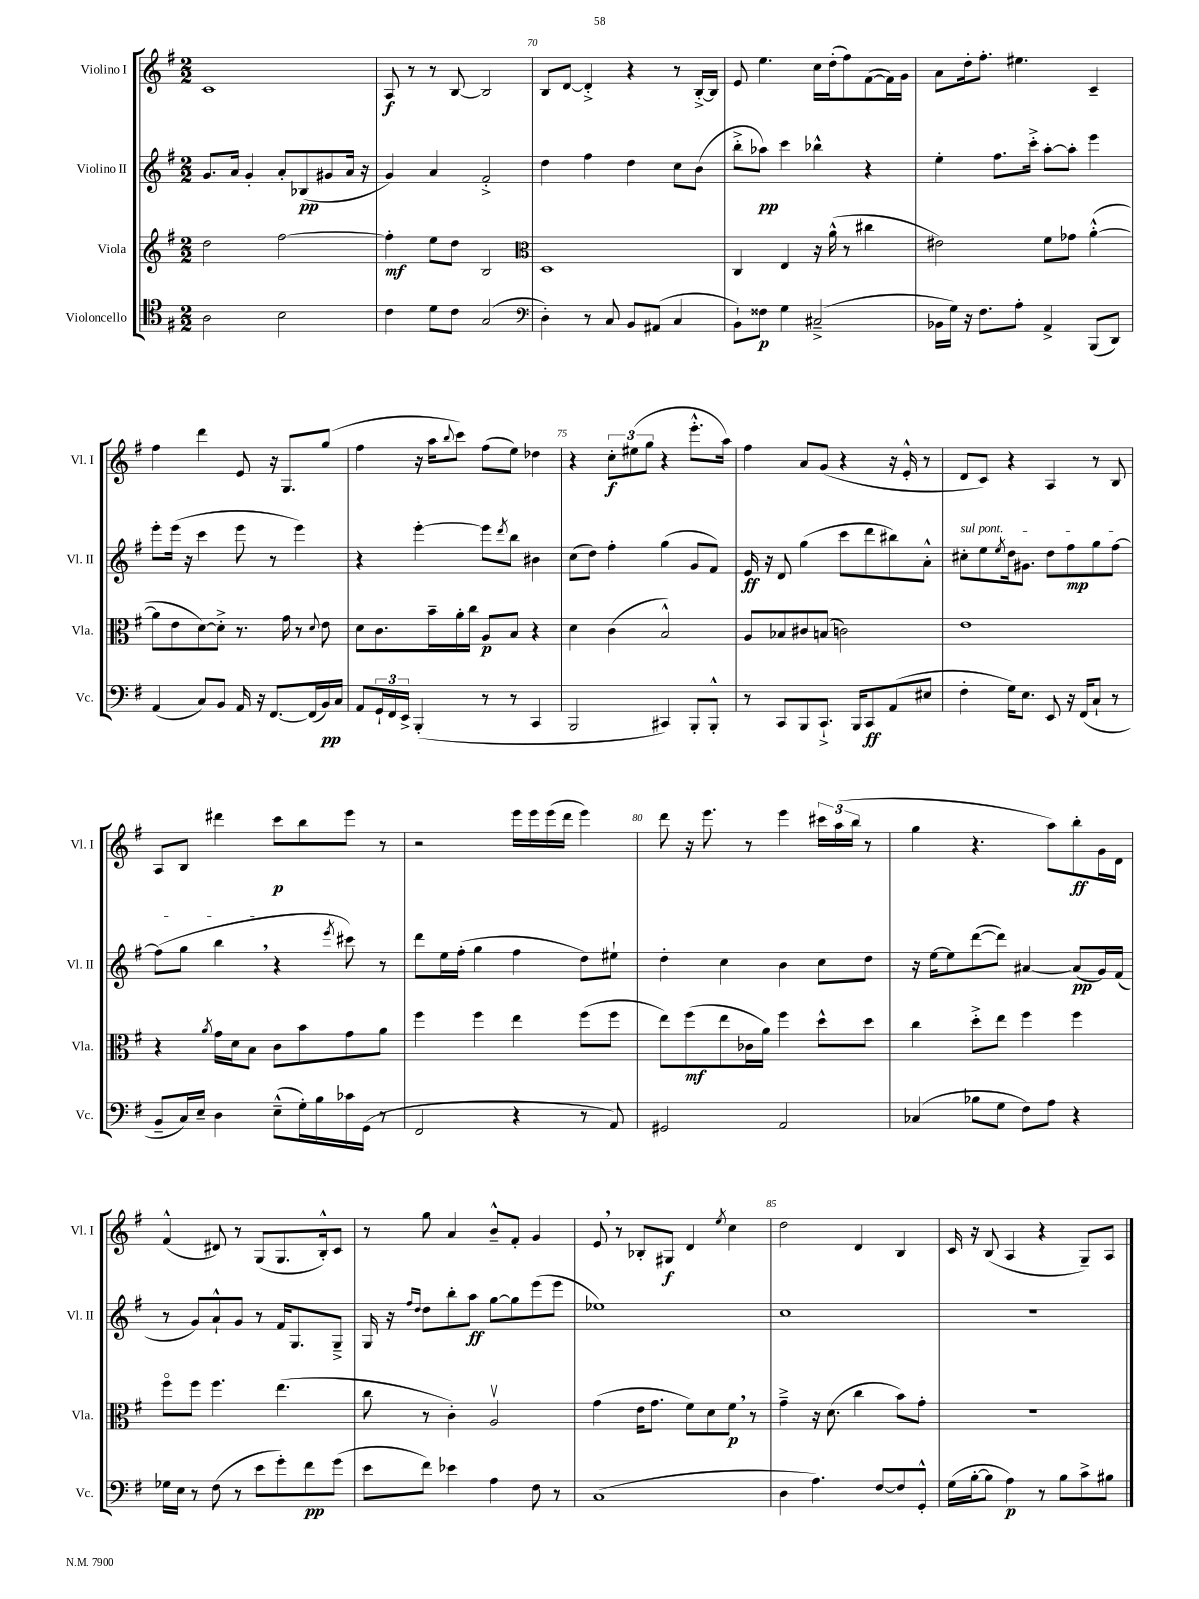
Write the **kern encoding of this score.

**kern	**kern	**kern	**kern
*staff4	*staff3	*staff2	*staff1
*clefC4	*clefG2	*clefG2	*clefG2
*k[f#]	*k[f#]	*k[f#]	*k[f#]
*M2/2	*M2/2	*M2/2	*M2/2
2A	2dd	8.g	1c
.	.	16a	.
.	.	4g'	.
2B	[2ff#	8a'	.
.	.	(8B-	.
.	.	8g#	.
.	.	16a	.
.	.	16r	.
=	=	=	=
4c	4ff#']	4g)	8A
.	.	.	8r
8d	8ee	4a	8r
8c	8dd	.	[8B
(2G	2B	2f#'^	2B]
=	=	=	=
*clefF4	*clefC3	*	*
4D')	1D	4dd	8B
.	.	.	[8d
8r	.	4ff#	4d'^]
8C	.	.	.
8BB	.	4dd	4r
(8AA#	.	.	.
4C	.	8cc	8r
.	.	(8b	[16B'^
.	.	.	16B]
=	=	=	=
8BB`)	4C	8bb'^	8e
8F##	.	8aa-)	4.ee
4G	4E	4ccc	.
(2C#~^	16r	4bb-^^	16cc
.	(16a^^	.	(16dd'
.	8r	.	8ff#)
.	4cc#	4r	([8f#
.	.	.	16f#])
.	.	.	16g
=	=	=	=
16BB-	2e#)	4ee'	8a
16G)	.	.	.
16r	.	.	16dd'
8.F#	.	.	8.ff#'
.	.	8.ff#	.
8A'	.	.	4.ee#
.	.	16ccc'^	.
4AA^	8f#	[8aa'	.
.	8g-	8aa']	.
(8BBB	([4a'^^	4eee	4c~
8DD)	.	.	.
=	=	=	=
(4AA	8a]	8eee'	4ff#
.	8e	(16eee	.
.	.	16r	.
8C)	[8d)	4ccc	4ddd
8BB	8d'^]	.	.
16AA	8.r	8eee	8e
16r	.	.	.
[8.FF#	.	8r	16r
.	16g	.	8.G
.	8r	4eee)	.
(16FF#]	.	.	.
.	8qqd	.	.
16BB)	8e	.	(8gg
16C	.	.	.
=	=	=	=
8AA	8d	4r	4ff#
24GG`	8.c	.	.
24FF#	.	.	.
24EE^	.	.	.
(4BBB'	.	[4eee'	16r
.	16b~	.	16aa
.	.	.	8qqbb
.	16a'	.	8ccc)
.	16cc	.	.
8r	8A	8eee]	(8ff#
.	.	8qddd	.
8r	8B	8bb	8ee)
4CC	4r	4b#	4dd-
=	=	=	=
2BBB	4d	(8cc	4r
.	.	8dd)	.
.	(4c	4ff#'	12cc'
.	.	.	(12ee#
.	.	.	12gg
4CC#)	2B^^)	(4gg	4r
8BBB'	.	8g	8.eee'^^
8BBB'^^	.	8f#)	.
.	.	.	16aa)
=	=	=	=
8r	8A	16e	4ff#
.	.	16r	.
8CC	8B-	8d	.
8BBB	8c#	(4gg	8a
8.CC`^	(8B	.	(8g
.	2c)	8ccc	4r
16BBB	.	.	.
8CC	.	8ddd	.
(8AA	.	8bb#)	16r
.	.	.	16e'^^
8E#	.	8a'^^	8r
=	=	=	=
4F#'	1e	8cc#'	8d
.	.	8ee	8c)
.	.	8qee	.
16G)	.	16dd	4r
8.E	.	8.g#	.
8EE	.	8dd	4A
16r	.	8ff#	.
(16FF#	.	.	.
8C`	.	8gg	8r
8r	.	[8ff#	8B
=	=	=	=
8BB~	4r	(8ff#]	8A
16C)	.	8gg	8B
16E~	.	.	.
.	8qa	.	.
4D	16g	4bb	4ddd#
.	16d	.	.
.	8B	.	.
(8E~^^	8c	4r	8ccc
16G')	8b	.	8bb
16B	.	.	.
.	.	8qeee	.
16c-	8g	8ccc#)	8eee
(16GG	.	.	.
8r	8a	8r	8r
=	=	=	=
2FF#	4ff#	8ddd	2r
.	.	16ee	.
.	.	(16ff#'	.
.	4ff#	4gg	.
4r	4ee	4ff#	16eee
.	.	.	16eee
.	.	.	(16eee
.	.	.	16ddd
8r	(8ff#	8dd)	4eee)
8AA)	8ff#	8ee#`	.
=	=	=	=
2GG#	8ee)	4dd'	8ddd
.	(8ff#	.	16r
.	.	.	8.eee
.	8ee	4cc	.
.	16c-	.	8r
.	16a)	.	.
2AA	4ff#	4b	4eee
.	8dd^^	8cc	24ccc#
.	.	.	(24aa
.	.	.	24bb
.	8dd	8dd	8r
=	=	=	=
(4C-	4cc	16r	4gg
.	.	[16ee	.
.	.	8ee]	.
8B-	8dd'^	([8ddd	4.r
8G	8ee	8ddd])	.
8F#)	4ff#	[4a#	.
8A	.	.	8aa)
4r	4ff#	(8a#]	8bb'
.	.	16g)	16g
.	.	(16f#	16d
=	=	=	=
16G-	8ff#o	8r	(4f#^^
16E	.	.	.
8r	8ff#	8g)	.
(8F#	4.ff#	8a`^^	8d#)
8r	.	8g	8r
8e	.	8r	(8G
8g')	(4.ee	16f#	8.G
.	.	8.G	.
8f#	.	.	.
.	.	.	16B'^^)
(8g	.	8G~^	8c
=	=	=	=
8e	8cc	16G	8r
.	.	16r	.
.	.	16qqff#	.
.	.	16qqdd	.
8f#)	8r	8dd	8gg
4e-	4c')	8bb'	4a
.	.	8aa	.
4A	2Av	[8gg	8b~^^
.	.	8gg]	8f#'
8F#	.	(8eee	4g
8r	.	8eee	.
=	=	=	=
(1C	(4g	1ee-)	8e
.	.	.	8r
.	16e	.	8B-'
.	8.g	.	.
.	.	.	8G#
.	8f#)	.	4d
.	8d	.	.
.	.	.	8qee
.	8f#	.	4cc
.	8r	.	.
=	=	=	=
4D	4g~^	1cc	2dd
4.A)	16r	.	.
.	(8.d	.	.
.	4cc	.	4d
[8F#	.	.	.
8F#]	8b)	.	4B
8GG'^^	8g'	.	.
=	=	=	=
(16G	1r	1r	16c
[16B'	.	.	16r
8B]	.	.	(8B
4A)	.	.	4A
8r	.	.	4r
8B	.	.	.
8c^	.	.	8G~)
8B#	.	.	8A
==	==	==	==
*-	*-	*-	*-
